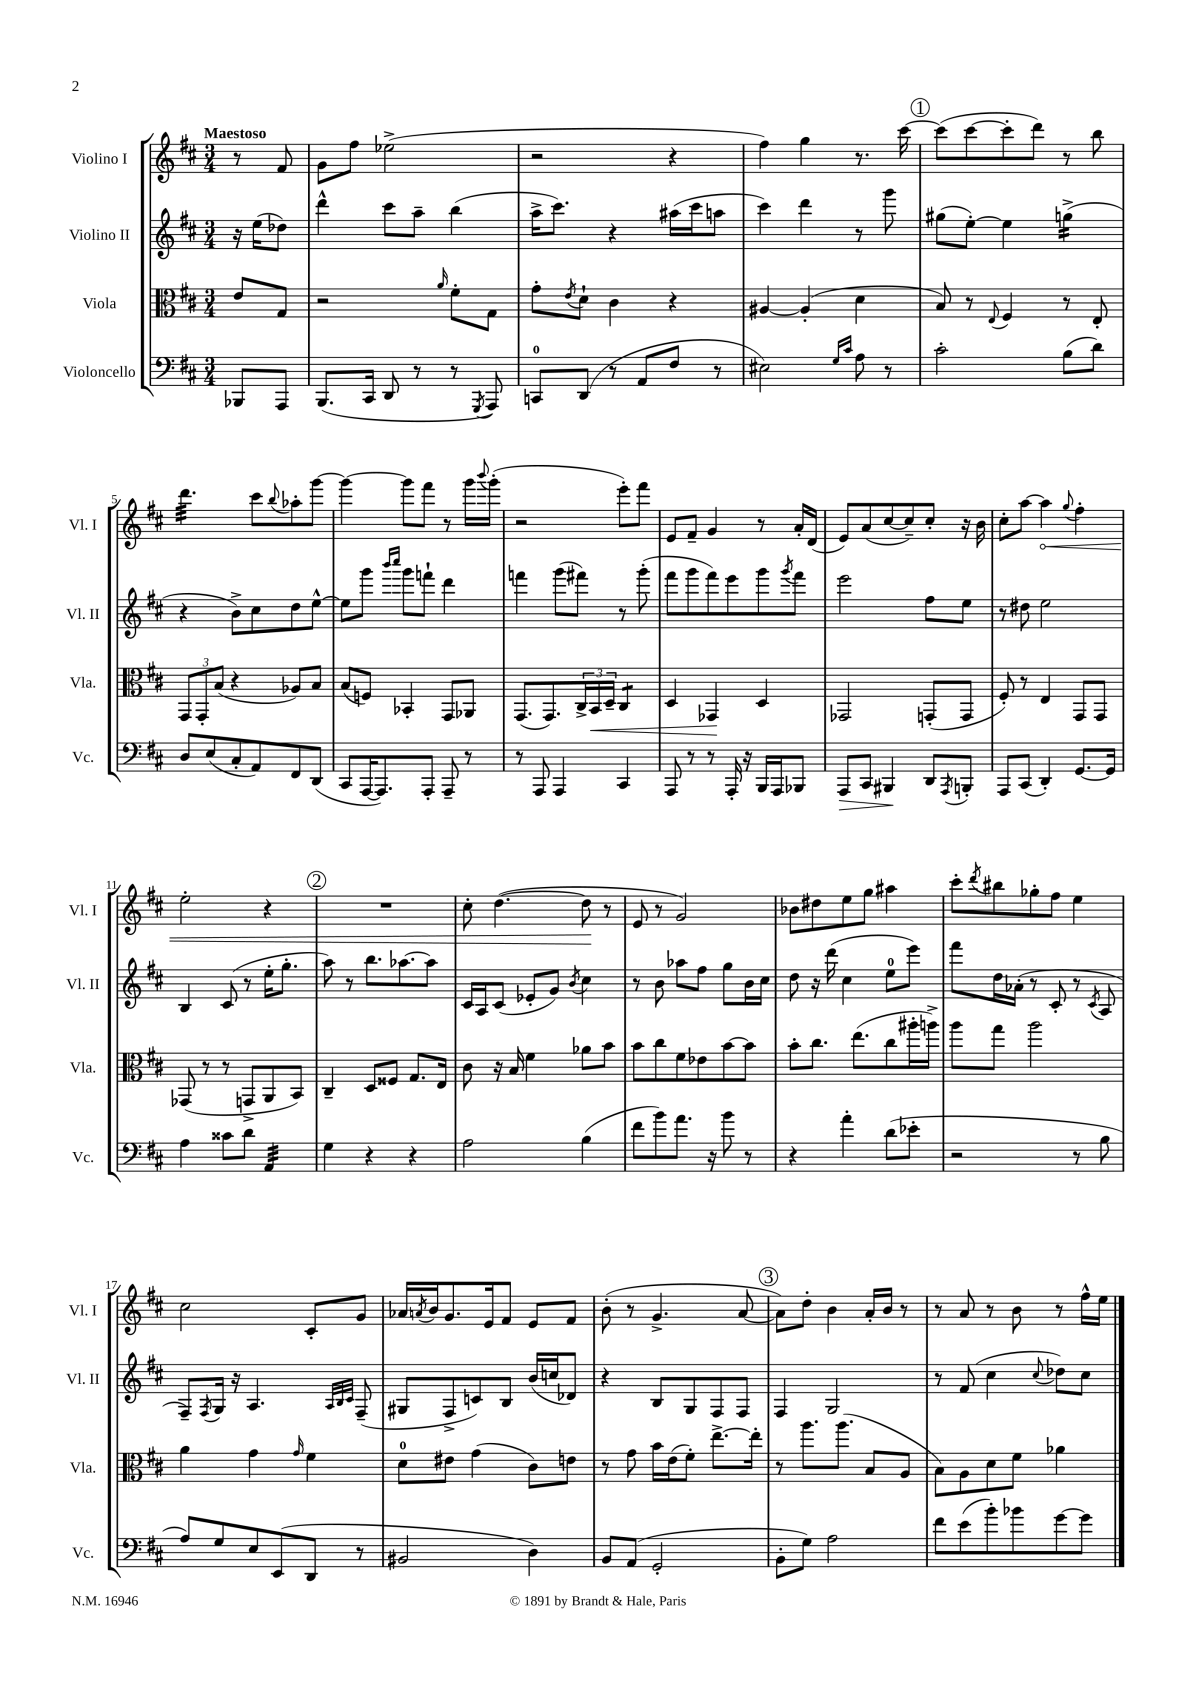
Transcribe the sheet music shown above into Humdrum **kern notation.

**kern	**kern	**kern	**kern
*staff4	*staff3	*staff2	*staff1
*clefF4	*clefC3	*clefG2	*clefG2
*k[f#c#]	*k[f#c#]	*k[f#c#]	*k[f#c#]
*M3/4	*M3/4	*M3/4	*M3/4
8BBB-	8e	16r	8r
.	.	(16ee	.
8AAA	8G	8dd-)	8f#
=	=	=	=
(8.BBB	2r	4ddd^^	8g
.	.	.	8ff#
16CC#	.	.	.
8DD	.	8ccc#	(2ee-^
8r	.	8aa~	.
.	16qqa	.	.
8r	8f#'	(4bb	.
8qGGG	.	.	.
8AAA)	8G	.	.
=	=	=	=
8CC	8g'	16aa^	2r
.	.	8.ccc#)	.
.	8qe	.	.
(8DD	8d`	.	.
8r	4c#	4r	.
8AA	.	.	.
8F#	4r	(16aa#	4r
.	.	16ccc#	.
8r	.	8aa	.
=	=	=	=
2E#)	[4A#	4ccc#)	4ff#)
.	(4A#']	4ddd	4gg
16qqG	.	.	.
16qqc#	.	.	.
8A	4d	8r	8.r
8r	.	8ggg	.
.	.	.	[16ccc#
=	=	=	=
2c#'	8B)	(8gg#	(8ccc#]
.	8r	[8ee')	[8ccc#
.	8qqE	.	.
.	4F#	4ee]	8ccc#']
.	.	.	8ddd)
(8B	8r	(4gg^	8r
8d)	8E'	.	8bb
=	=	=	=
8D	12GG	4r	4.ddd
.	12GG'	.	.
(8E	.	.	.
.	(12B	.	.
8C#'	4r	8b^)	.
8AA)	.	8cc#	8ccc#
.	.	.	8qqbb
8FF#	8A-)	8dd	8aa-'
(8DD	8B	[8ee^^	[8ggg
=	=	=	=
8CC#	(8B	8ee]	4ggg_
[16AAA	8F)	8ggg	.
8.AAA])	.	.	.
.	.	16qqbbb	.
.	.	16qqcccc#	.
.	4BB-'	8ggg	8ggg]
8AAA'	.	8fff`	8fff#
8AAA~	8GG	4ddd	8r
8r	8AA-	.	16ggg
.	.	.	8qqbbb
.	.	.	(16ggg'
=	=	=	=
8r	(8.GG	4fff	2r
8AAA	.	.	.
.	8.GG)	.	.
4AAA	.	(8ggg	.
.	24C#^	8fff#)	.
.	24BB	.	.
.	24D~	.	.
4CC#	4C#	8r	8eee')
.	.	(8ggg'	8fff#
=	=	=	=
8AAA	4D	8fff#	8e
8r	.	8ggg	8f#~
8r	4GG-	8fff#)	4g
16AAA'	.	8eee	.
16r	.	.	.
16BBB	4D	8ggg	8r
16AAA	.	.	.
.	.	8qggg	.
8BBB-	.	8fff#	16a'
.	.	.	(16d
=	=	=	=
8AAA	2GG-	2eee	8e)
8CC#	.	.	(8a
4BBB#	.	.	[8cc#
.	.	.	8cc#~])
8DD	(8GG'	8ff#	8cc#'
8qAAA	.	.	.
8BBB'	8GG	8ee	16r
.	.	.	16b
=	=	=	=
8AAA	8F#')	8r	8cc#'
(8CC#	8r	8dd#	[8aa
4DD')	4E	2ee	4aa]
.	.	.	8qqgg
[8.GG	8GG	.	4ff#'
.	8GG	.	.
16GG]	.	.	.
=	=	=	=
4A	(8GG-	4B	2ee'
.	8r	.	.
8c##	8r	(8c#	.
8d	8GG^	8r	.
4AA	8AA	16ee'	4r
.	.	8.gg'	.
.	8BB)	.	.
=	=	=	=
4G	4C#~	8aa)	2.r
.	.	8r	.
4r	8D	8.bb	.
.	8F##	.	.
.	.	[8.aa-	.
4r	8.G	.	.
.	.	8aa-]	.
.	16E	.	.
=	=	=	=
2A	8c#	16c#	8cc#'
.	.	16A	.
.	16r	(8c#	([4.dd
.	16B	.	.
.	4f#	8e-'	.
.	.	8g)	.
.	.	8qb	.
(4B	8a-	4cc#	8dd]
.	8b	.	8r
=	=	=	=
8f#	8b	8r	8e
8b)	8cc#	8b	8r
8.a	8f#	8aa-	2g)
.	8e-	8ff#	.
16r	.	.	.
8b	[8b	8gg	.
8r	8b]	16b	.
.	.	16cc#	.
=	=	=	=
4r	8b'	8dd	8b-
.	8.cc#	16r	8dd#
.	.	(16ddd	.
4a'	.	4cc#	8ee
.	(8.ee	.	.
.	.	.	8gg
(8d	8cc#	8ee	4aa#
8e-'	16aa#'	8eee)	.
.	16aa^)	.	.
=	=	=	=
2r	8aa	8fff#	8ccc#'
.	.	.	8qddd
.	8gg	16dd	8bb#
.	.	(16a-'	.
.	2aa	8r	8gg-'
.	.	8c#'	8ff#
8r	.	8r	4ee
.	.	8qc#	.
8B	.	8A	.
=	=	=	=
8A)	4a	8F#~)	2cc#
.	.	8qF#	.
8G	.	16G	.
.	.	16r	.
8E	4g	4.A	.
(8EE	.	.	.
.	16qqg	.	.
8DD	4f#	.	8c#'
.	.	32qqA	.
.	.	32qqB	.
.	.	32qqc#	.
8r	.	(8F#~	8g
=	=	=	=
2BB#	8d	8G#	16a-
.	.	.	8qa
.	.	.	16b
.	8e#	8F#^	8.g
.	(4g	8c)	.
.	.	.	16e
.	.	8B	8f#
4D)	8c#)	(16b	8e
.	.	16cc	.
.	8e	8d-)	8f#
=	=	=	=
8BB	8r	4r	(8b'
(8AA	8g	.	8r
2GG'	16b	8B	4.g^
.	(16e	.	.
.	8f#')	8G	.
.	[8.ee^	8F#	.
.	.	8F#	[8a
.	16ee']	.	.
=	=	=	=
8BB'	8r	4F#	8a])
8G)	8.aa	.	8dd'
2A	.	2G	4b
.	(8.aa	.	.
.	8B	.	16a'
.	.	.	16b
.	8A	.	8r
=	=	=	=
8f#	8B)	8r	8r
(8e	8A	(8f#	8a
8b')	8d	4cc#	8r
8b-	8f#	.	8b
.	.	8qqcc#	.
[8g	4a-	8dd-)	8r
8g]	.	8cc#	16ff#^^
.	.	.	16ee
==	==	==	==
*-	*-	*-	*-
